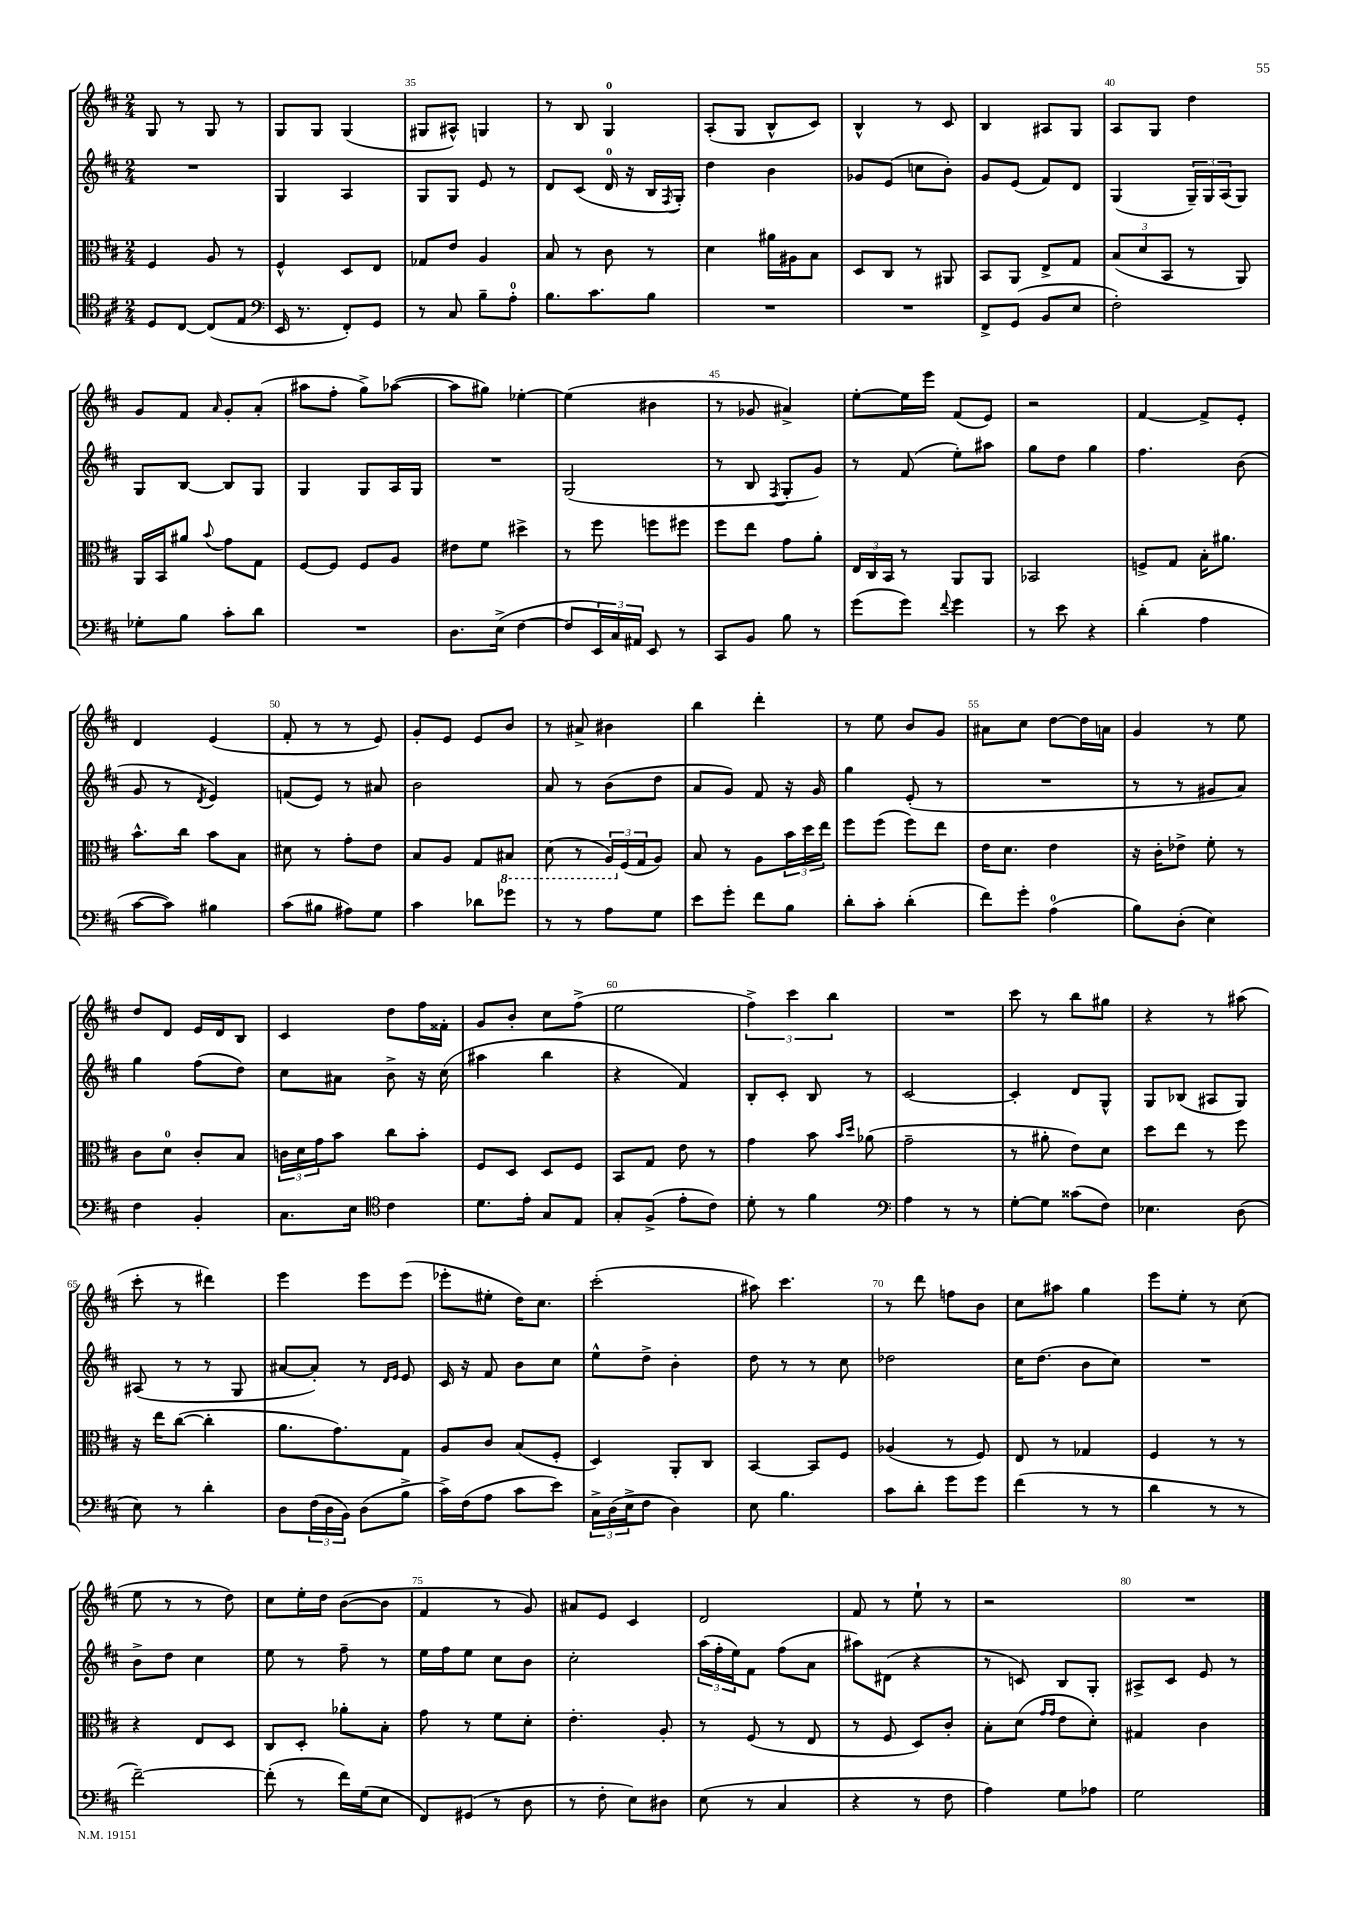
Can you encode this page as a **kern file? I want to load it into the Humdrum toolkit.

**kern	**kern	**kern	**kern
*part4	*part3	*part2	*part1
*staff4	*staff3	*staff2	*staff1
*clefC4	*clefC3	*clefG2	*clefG2
*k[f#c#]	*k[f#c#]	*k[f#c#]	*k[f#c#]
*M2/4	*M2/4	*M2/4	*M2/4
=33	=33	=33	=33
8D/L	4F#/	2r	8G/
[8C#/J	.	.	8r
(8C#/L]	8A/	.	8G/
8E/J	8r	.	8r
=34	=34	=34	=34
*clefF4	*	*	*
16EE/	4F#^^/	4G/	8G/L
8.r	.	.	.
.	.	.	8G/J
8FF#'/L)	8D/L	4A/	(4G/
8GG/J	8E/J	.	.
=35	=35	=35	=35
8r	8G-X/L	8G/L	8G#X/L
8C#/	8e/J	8G/J	8A#X^^/J)
8B~\L	4A/	8e/	4Gn/
8A'\J	.	8r	.
=36	=36	=36	=36
8.B\L	8B/	8d/L	8r
.	8r	(8c#/J	8B/
8.c#\	.	.	.
.	8c#\	16d/	4G/
.	.	16r	.
8B\J	8r	16B/LL	.
.	.	8qF#/	.
.	.	16G'/JJ)	.
=37	=37	=37	=37
2r	4d\	4dd\	(8A'/L
.	.	.	8G/J
.	16a#X\LL	4b\	8B^^/L
.	16A#X\J	.	.
.	8B\J	.	8c#/J)
=38	=38	=38	=38
2r	8D/L	8g-X/L	4B^^/
.	8C#/J	(8e/J	.
.	8r	8ccn\L	8r
.	8AA#X/	8b'\J)	8c#/
=39	=39	=39	=39
8FF#^/L	8BB/L	8g/L	4B/
(8GG/J	8AA/J	(8e/J	.
8BB/L	8E^/L	8f#/L)	8A#X/L
8E/J	8G/J	8d/J	8G/J
=40	=40	=40	=40
2F#'\)	(12B/L	(4G/	8A/L
.	12d/	.	.
.	.	.	8G/J
.	12BB/J	.	.
.	8r	24G~/LL)	4dd\
.	.	24G/	.
.	.	(24A/J	.
.	8AA/)	8G/J)	.
!!LO:LB:g=z
=41	=41	=41	=41
8G-X'\L	16AA/LL	8G/L	8g/L
.	16BB/J	.	.
8B\J	8a#X/J	[8B/J	8f#/J
.	8qqb/	.	16qqa/
8c#'\L	8g\L	8B/L]	8g'/L
8d\J	8G\J	8G/J	(8a'/J
=42	=42	=42	=42
2r	[8F#/L	4G/	8aa#X\L
.	8F#/J]	.	8ff#'\J
.	8F#/L	8G/L	8gg^\L)
.	8A/J	16A/L	([8aa-X\J
.	.	16G/JJ	.
=43	=43	=43	=43
8.D\L	8e#X\L	2r	8aa-\L]
.	8f#\J	.	8gg#X\J)
(16E^\Jk	.	.	.
[4F#\	4dd#X^\	.	[4ee-X'\
=44	=44	=44	=44
8F#/L]	8r	(2G/	(4ee-\]
24EE/L)	8ff#\	.	.
24C#/	.	.	.
24AA#X/JJ	.	.	.
8EE/	8ffn\L	.	4b#X\
8r	8ff#X\J	.	.
=45	=45	=45	=45
8CC#/L	8ff#\L	8r	8r
8BB/J	8ee\J	8B/	8g-X/
.	.	8qF#/	.
8B\	8g\L	8G'/L	4a#X^/)
8r	8a'\J	8g/J)	.
=46	=46	=46	=46
(8g\L	24E/LL	8r	[8ee'\L
.	24C#/	.	.
.	24BB/JJ	.	.
8g\J)	8r	(8f#/	16ee\L]
.	.	.	16eee\JJ
8qqf#/	.	.	.
4g\	8AA/L	8ee'\L)	(8f#/L
.	8AA/J	8aa#X\J	8e/J)
=47	=47	=47	=47
8r	2BB-X/	8gg\L	2r
8e\	.	8dd\J	.
4r	.	4gg\	.
=48	=48	=48	=48
(4d'\	8Fn^/L	4.ff#\	[4f#/
.	8G/J	.	.
4A\	16B'\KL	.	8f#^/L]
.	8.a#X\J	.	.
.	.	(8b\	8e'/J
!!LO:LB:g=z
=49	=49	=49	=49
[8c#\L	8.b^^\L	8g/	4d/
8c#\J])	.	8r	.
.	16cc#\Jk	.	.
.	.	8qd/	.
4B#X\	8b\L	4e/)	(4e/
.	8B\J	.	.
=50	=50	=50	=50
(8c#\L	8d#X\	(8fn/L	8f#'/
8B#X\J	8r	8e/J)	8r
8A#X\L)	8g'\L	8r	8r
8G\J	8e\J	8a#X/	8e/)
=51	=51	=51	=51
4c#\	8B/L	2b\	8g'/L
.	8A/J	.	8e/J
8d-X\L	8G/L	.	8e/L
*	*8ba	*	*
8g-X\J	8BB#X/J	.	8b/J
=52	=52	=52	=52
8r	(8D\	8a/	8r
8r	8r	8r	8a#X^/
8A\L	24AA/LL)	(8b\L	4b#X\
*	*X8ba	*	*
.	(24F#/	.	.
.	24G/J	.	.
8G\J	8A/J)	8dd\J	.
=53	=53	=53	=53
8e\L	8B/	8a/L	4bb\
8g'\J	8r	8g/J)	.
8f#\L	8A\L	8f#/	4ddd'\
8B\J	24b\L	16r	.
.	24dd\	.	.
.	.	16g/	.
.	24ee\JJ	.	.
=54	=54	=54	=54
8d'\L	8ff#\L	4gg\	8r
8c#'\J	(8ff#\J	.	8ee\
(4d'\	8ff#\L)	(8e'/	8b/L
.	8ee\J	8r	8g/J
=55	=55	=55	=55
8f#\L)	16e\KL	2r	8a#X\L
.	8.d\J	.	.
8g'\J	.	.	8cc#\J
(4A\	4e\	.	[8dd\L
.	.	.	16dd\L]
.	.	.	16an\JJ
=56	=56	=56	=56
8B\L)	16r	8r	4g/
.	16c#'\KL	.	.
(8D'\J	8e-X^\J	8r	.
4E\)	8f#'\	8g#X/L	8r
.	8r	8a/J)	8ee\
!!LO:LB:g=z
=57	=57	=57	=57
4F#\	8c#\L	4gg\	8dd/L
.	8d\J	.	8d/J
4BB'/	8c#'/L	(8ff#\L	16e/LL
.	.	.	16d/J
.	8B/J	8dd\J)	8B/J
=58	=58	=58	=58
8.C#\L	24cn\LL	8cc#\L	4c#/
.	24d\	.	.
.	24g\J	.	.
.	8b\J	8a#X\J	.
16E\Jk	.	.	.
*clefC4	*	*	*
4c#\	8cc#\L	8b^\	8dd\L
.	8b'\J	16r	16ff#\L
.	.	(16cc#\	16f##X'\JJ
=59	=59	=59	=59
8.d\L	8F#/L	4aa#X\	8g/L
.	8D/J	.	8b'/J
16e'\Jk	.	.	.
8G/L	8D/L	4bb\	8cc#\L
8E/J	8F#/J	.	(8ff#^\J
=60	=60	=60	=60
8G'/L	8BB/L	4r	2ee\
(8F#^/J	8G/J	.	.
8e'\L	8e\	4f#/)	.
8c#\J)	8r	.	.
=61	=61	=61	=61
8d'\	4g\	8B'/L	6ff#^\)
8r	.	8c#'/J	.
.	.	.	6ccc#\
4f#\	8b\	8B/	.
.	.	.	6bb\
.	16qqb/LL	.	.
.	16qqdd/JJ	.	.
.	(8a-X\	8r	.
=62	=62	=62	=62
*clefF4	*	*	*
4A\	2g~\	[2c#/	2r
8r	.	.	.
8r	.	.	.
=63	=63	=63	=63
[8G'\L	8r	4c#'/]	8ccc#\
8G\J]	8a#X'\	.	8r
(8c##X\L	8e\L)	8d/L	8bb\L
8F#\J)	8d\J	8G^^/J	8gg#X\J
=64	=64	=64	=64
4.E-X\	8dd\L	8G/L	4r
.	8ee\J	(8B-X/J	.
.	8r	8A#X/L	8r
(8D\	8ff#\	8G/J)	(8aa#X\
!!LO:LB:g=z
=65	=65	=65	=65
8E\)	16r	(8A#X/	8ccc#'\
.	16ee\KL	.	.
8r	([8cc#\J	8r	8r
4d'\	4cc#'\]	8r	4ddd#X\)
.	.	8G/	.
=66	=66	=66	=66
8D\L	8.a\L	[8a#X/L	4eee\
(24F#\L	.	8a#'/J])	.
24D\	.	.	.
.	8.g\)	.	.
24BB\JJ)	.	.	.
(8D\L	.	8r	8eee\L
.	.	16qqd/LL	.
.	.	16qqe/JJ	.
8B^\J	8G\J	8e/	(8eee\J
=67	=67	=67	=67
16c#^\LL)	8A/L	16c#/	8eee-X'\L
(16F#\J	.	16r	.
8A\J	8c#/J	8f#/	8ee#X'\J
8c#\L	(8B/L	8b\L	16dd\KL)
.	.	.	8.cc#\J
8e\J)	8F#'/J	8cc#\J	.
=68	=68	=68	=68
24C#^\LL	4D/)	8ee^^\L	(2ccc#'\
(24D\	.	.	.
24E^\J	.	.	.
8F#\J	.	8dd^\J	.
4D\)	8AA'/L	4b'\	.
.	8C#/J	.	.
=69	=69	=69	=69
8E\	[4BB/	8dd\	8aa#X\)
4.B\	.	8r	4.ccc#\
.	8BB/L]	8r	.
.	8F#/J	8cc#\	.
=70	=70	=70	=70
8c#\L	(4A-X/	2dd-X\	8r
8d'\J	.	.	8ddd\
8g\L	8r	.	8ffn\L
8g\J	8F#/)	.	8b\J
=71	=71	=71	=71
(4f#\	8E/	16cc#\KL	8cc#\L
.	.	(8.dd\J	.
.	8r	.	8aa#X\J
8r	4G-X/	8b\L	4gg\
8r	.	8cc#\J)	.
=72	=72	=72	=72
4d\	4F#/	2r	8eee\L
.	.	.	8ee'\J
8r	8r	.	8r
8r	8r	.	(8cc#\
!!LO:LB:g=z
=73	=73	=73	=73
[2f#~\)	4r	8b^\L	8ee\
.	.	8dd\J	8r
.	8E/L	4cc#\	8r
.	8D/J	.	8dd\)
=74	=74	=74	=74
(8f#'\]	8C#/L	8ee\	8cc#\L
8r	8D'/J	8r	16ee'\L
.	.	.	16dd\JJ
16f#\LL)	8a-X'\L	8ff#~\	([8b\L
(16G\J	.	.	.
8E\J	8B'\J	8r	8b\J]
=75	=75	=75	=75
8FF#/L)	8g\	16ee\LL	4f#/
.	.	16ff#\J	.
(8GG#X/J	8r	8ee\J	.
8r	8f#\L	8cc#\L	8r
8D\	8d'\J	8b\J	8g/)
=76	=76	=76	=76
8r	4.e'\	2cc#'\	8a#X/L
8F#'\	.	.	8e/J
8E\L)	.	.	4c#/
8D#X\J	8A'/	.	.
=77	=77	=77	=77
(8E\	8r	(24aa\LL	2d/
.	.	24ff#'\	.
.	.	24ee\J)	.
8r	(8F#/	8f#\J	.
4C#/	8r	(8ff#\L	.
.	8E/	8a\J	.
=78	=78	=78	=78
4r	8r	8aa#X\L)	8f#/
.	8F#/	(8d#X\J	8r
8r	8D/L)	4r	8ee`\
8F#\	8c#'/J	.	8r
=79	=79	=79	=79
4A\)	8B'\L	8r	2r
.	(8d\J	8cn/)	.
.	16qqg/LL	.	.
.	16qqg/JJ	.	.
8G\L	8e\L	8B/L	.
8A-X\J	8d'\J)	8G'/J	.
=80	=80	=80	=80
2G\	4G#X/	8A#X^/L	2r
.	.	8c#/J	.
.	4c#\	8e/	.
.	.	8r	.
==	==	==	==
*-	*-	*-	*-
